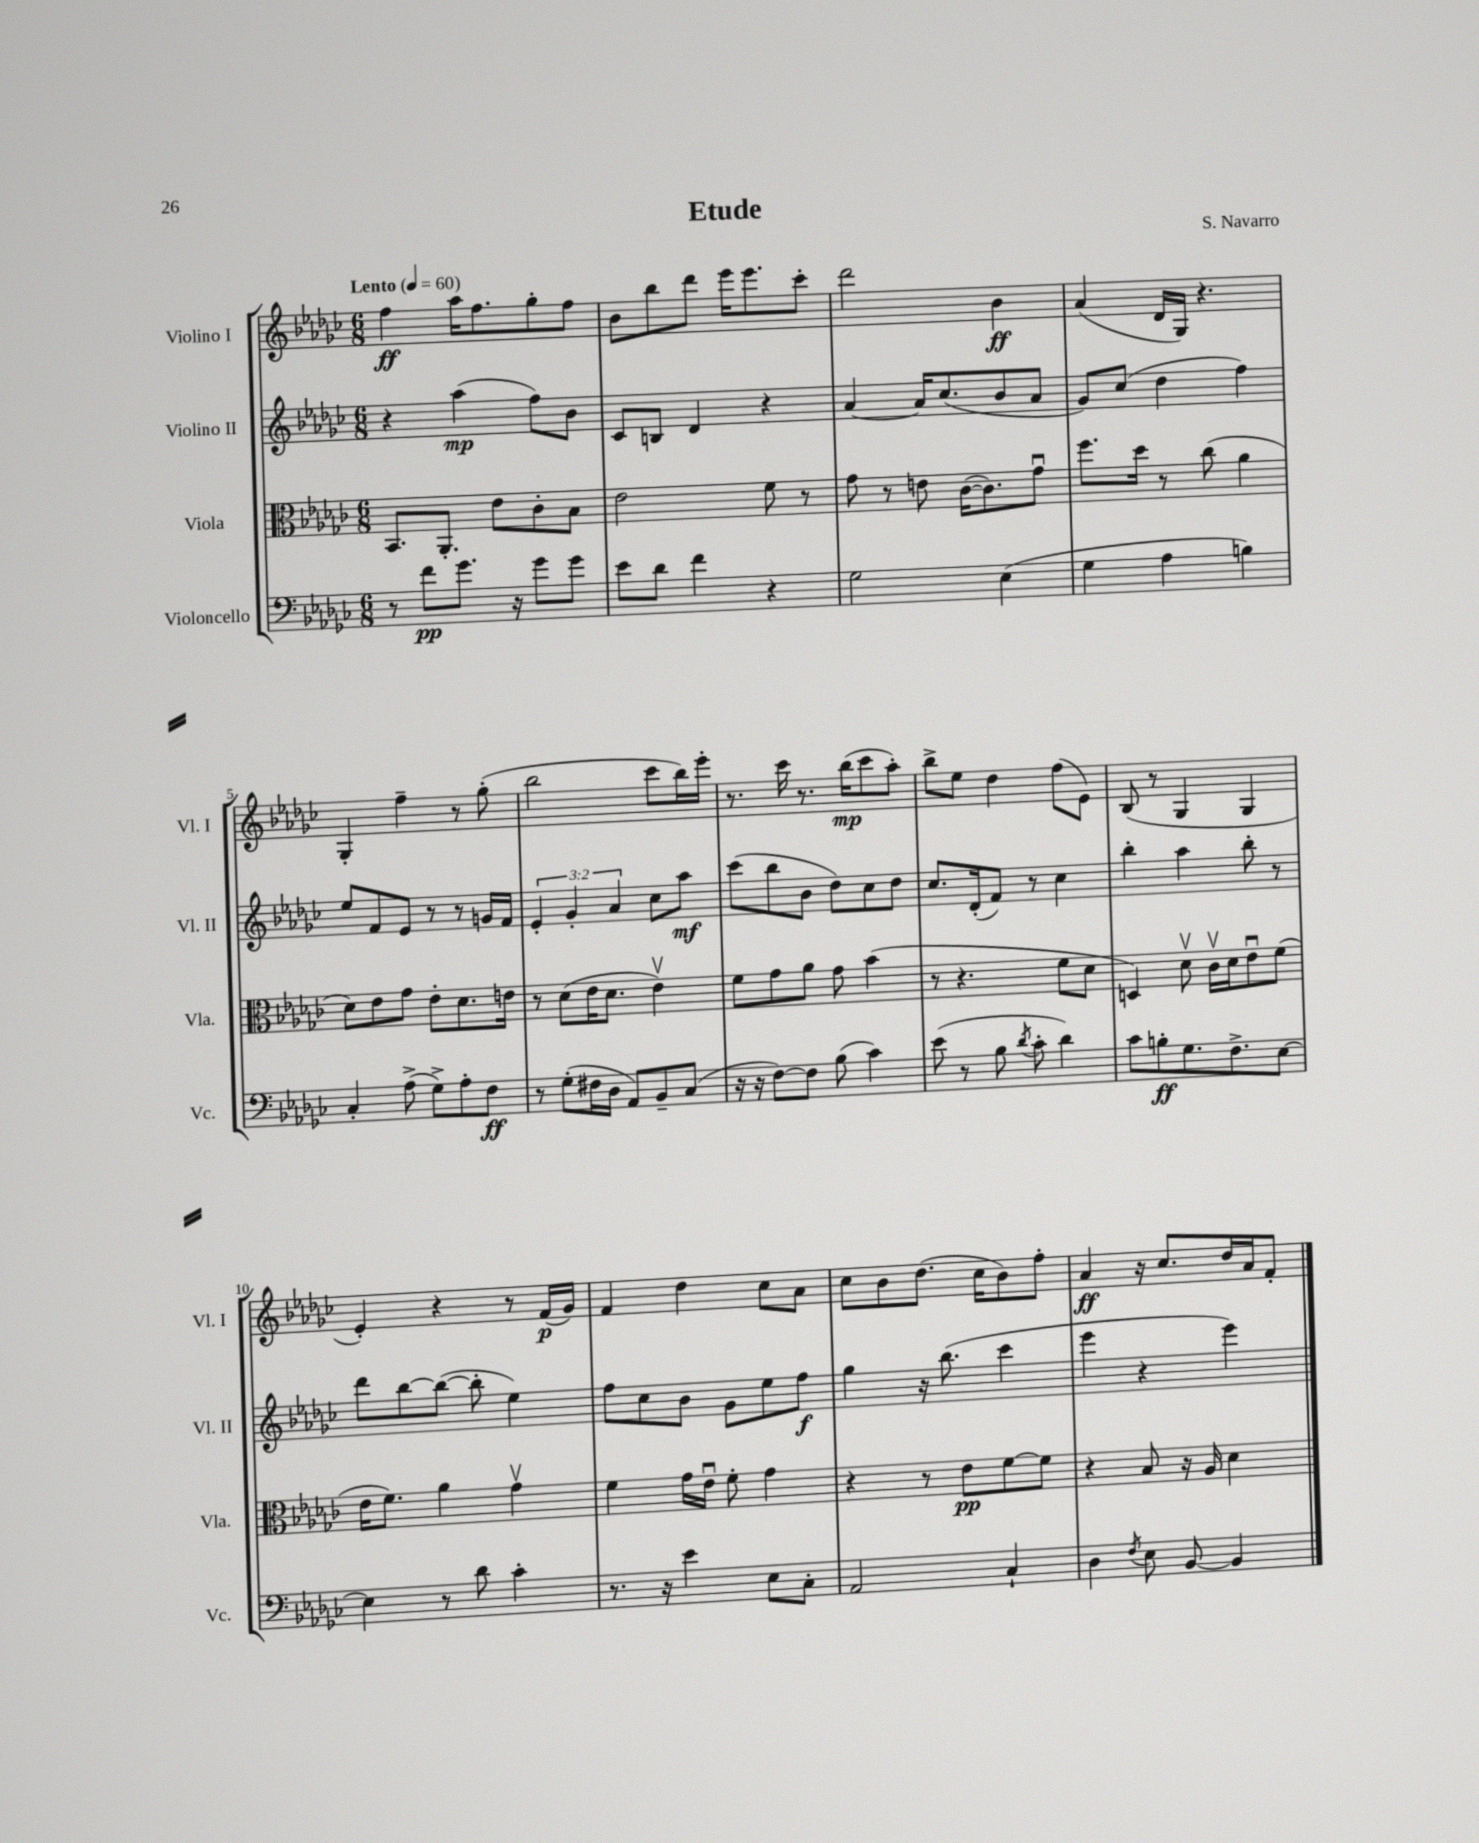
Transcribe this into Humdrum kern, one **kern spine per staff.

**kern	**dynam	**kern	**dynam	**kern	**dynam	**kern	**dynam
*part4	*part4	*part3	*part3	*part2	*part2	*part1	*part1
*staff4	*staff4	*staff3	*staff3	*staff2	*staff2	*staff1	*staff1
*I"Violoncello	*	*I"Viola	*	*I"Violino II	*	*I"Violino I	*
*I'Vc.	*	*I'Vla.	*	*I'Vl. II	*	*I'Vl. I	*
*clefF4	*	*clefC3	*	*clefG2	*	*clefG2	*
*k[b-e-a-d-g-c-]	*	*k[b-e-a-d-g-c-]	*	*k[b-e-a-d-g-c-]	*	*k[b-e-a-d-g-c-]	*
*M6/8	*	*M6/8	*	*M6/8	*	*M6/8	*
*MM60	*	*MM60	*	*MM60	*	*MM60	*
=1	=1	=1	=1	=1	=1	=1	=1
!	!	!	!	!	!	!LO:TX:a:B:t=Lento	!
8r	.	8.BB-/L	.	4r	.	4ff\	ff
8f\L	pp	.	.	.	.	.	.
.	.	8.AA-'/J	.	.	.	.	.
8.g-\J	.	.	.	(4aa-\	mp	16aa-\KL	.
.	.	.	.	.	.	8.ff\	.
.	.	8e-\L	.	.	.	.	.
16r	.	.	.	.	.	.	.
8g-\L	.	8c-'\	.	8ff\L)	.	8gg-'\	.
8g-\J	.	8B-\J	.	8b-\J	.	8ff\J	.
=2	=2	=2	=2	=2	=2	=2	=2
8e-\L	.	2e-\	.	8c-/L	.	8b-\L	.
8d-\J	.	.	.	8Bn/J	.	8bb-\	.
4f\	.	.	.	4d-/	.	8ddd-\J	.
.	.	.	.	.	.	16eee-\KL	.
.	.	.	.	.	.	8.eee-\	.
4r	.	8f\	.	4r	.	.	.
.	.	8r	.	.	.	8ccc-'\J	.
=3	=3	=3	=3	=3	=3	=3	=3
2G-\	.	8g-\	.	[4a-/	.	2ddd-\	.
.	.	8r	.	.	.	.	.
.	.	8en\	.	16a-/KL]	.	.	.
.	.	.	.	(8.cc-/	.	.	.
.	.	([16c-\KL	.	.	.	.	.
.	.	8.c-\])	.	.	.	.	.
(4E-\	.	.	.	8b-/	.	4b-\	ff
.	.	8g-u\J	.	8a-/J	.	.	.
=4	=4	=4	=4	=4	=4	=4	=4
4G-\	.	8.ff\L	.	8g-/L)	.	(4a-/	.
.	.	.	.	(8cc-/J	.	.	.
.	.	16dd-\Jk	.	.	.	.	.
4A-\	.	8r	.	4dd-\	.	16d-/LL	.
.	.	.	.	.	.	16G-/JJ)	.
.	.	(8cc-\	.	.	.	4.r	.
4Bn\)	.	4a-\	.	4ff\)	.	.	.
!!LO:LB:g=z
=5	=5	=5	=5	=5	=5	=5	=5
4C-'/	.	8d-\L)	.	8ee-/L	.	4G-'/	.
.	.	8e-\	.	8f/	.	.	.
(8A-^\	.	8g-\J	.	8e-/J	.	4ff~\	.
8G-^\L)	.	8e-'\L	.	8r	.	.	.
8A-'\	.	8.d-\	.	8r	.	8r	.
8F\J	ff	.	.	16gn/LL	.	(8gg-'\	.
.	.	16en\Jk	.	16f/JJ	.	.	.
=6	=6	=6	=6	=6	=6	=6	=6
8r	.	8r	.	6e-'/	.	2bb-\	.
(8G-'\L	.	(8d-\L	.	.	.	.	.
.	.	.	.	6g-'/	.	.	.
16F#X\L	.	16e-\K	.	.	.	.	.
16D-\JJ	.	8.d-\J	.	.	.	.	.
.	.	.	.	6a-/	.	.	.
8AA-/L)	.	.	.	.	.	.	.
8BB-~/	.	4e-v\)	.	8cc-\L	.	8ccc-\L	.
(8C-/J	.	.	.	8aa-\J	mf	16bb-\L)	.
.	.	.	.	.	.	16eee-'\JJ	.
=7	=7	=7	=7	=7	=7	=7	=7
16r	.	8f\L	.	(8ccc-\L	.	8.r	.
16r	.	.	.	.	.	.	.
[8F\L)	.	8g-\	.	8bb-\	.	.	.
.	.	.	.	.	.	16ccc-\	.
8F\J]	.	8a-\J	.	8b-\J	.	8.r	.
(8B-\	.	8g-\	.	8dd-\L)	.	.	.
.	.	.	.	.	.	(16bb-\KL	mp
4c-\)	.	(4b-\	.	8cc-\	.	8ccc-\	.
.	.	.	.	8dd-\J	.	8aa-'\J)	.
=8	=8	=8	=8	=8	=8	=8	=8
(8e-\	.	8r	.	8.cc-/L	.	8bb-^\L	.
8r	.	4.r	.	.	.	8ee-\J	.
.	.	.	.	(16d-'/k	.	.	.
8B-\	.	.	.	8f/J)	.	4dd-\	.
8qd-/	.	.	.	.	.	.	.
8c-'\	.	.	.	8r	.	.	.
4d-\)	.	8f\L	.	4cc-\	.	(8ff\L	.
.	.	8d-\J	.	.	.	8e-\J)	.
=9	=9	=9	=9	=9	=9	=9	=9
8c-\L	.	4Dn/)	.	4bb-'\	.	(8B-/	.
8Bn'\	ff	.	.	.	.	8r	.
8.G-\	.	8d-v\	.	4aa-\	.	4G-/	.
.	.	16c-v\LL	.	.	.	.	.
8.F^\	.	16d-\J	.	.	.	.	.
.	.	8e-u\	.	8bb-'\	.	4G-/	.
[8E-\J	.	(8f\J	.	8r	.	.	.
!!LO:LB:g=z
=10	=10	=10	=10	=10	=10	=10	=10
4E-\]	.	16e-\KL	.	8ddd-\L	.	4e-'/)	.
.	.	8.f\J)	.	.	.	.	.
.	.	.	.	[8bb-\	.	.	.
8r	.	4a-\	.	(8bb-\J_	.	4r	.
8d-\	.	.	.	8bb-'\]	.	.	.
4c-'\	.	4g-v\	.	4ee-\)	.	8r	.
.	.	.	.	.	.	(16f/LL	p
.	.	.	.	.	.	16g-/JJ)	.
=11	=11	=11	=11	=11	=11	=11	=11
8.r	.	4f\	.	8ff\L	.	4f/	.
.	.	.	.	8cc-\	.	.	.
16r	.	.	.	.	.	.	.
4e-\	.	16g-\LL	.	8b-\J	.	4dd-\	.
.	.	16e-u\JJ	.	.	.	.	.
.	.	8f'\	.	8g-\L	.	.	.
8E-\L	.	4g-\	.	8ee-\	.	8cc-\L	.
8C-'\J	.	.	.	8ff\J	f	8a-\J	.
=12	=12	=12	=12	=12	=12	=12	=12
2AA-/	.	4r	.	4gg-\	.	8cc-\L	.
.	.	.	.	.	.	8b-\	.
.	.	8r	.	16r	.	(8.dd-\J	.
.	.	.	.	(8.bb-\	.	.	.
.	.	8e-\L	pp	.	.	.	.
.	.	.	.	.	.	16cc-\KL	.
4C-`/	.	[8f\	.	4ccc-\	.	8b-\)	.
.	.	8f\J]	.	.	.	8ff'\J	.
=13	=13	=13	=13	=13	=13	=13	=13
4D-\	.	4r	.	4eee-\	.	4a-/	ff
8qF/	.	.	.	.	.	.	.
8E-\	.	8B-/	.	4r	.	16r	.
.	.	.	.	.	.	8.cc-/L	.
[8BB-/	.	16r	.	.	.	.	.
.	.	16A-/	.	.	.	.	.
4BB-/]	.	4d-\	.	4eee-\)	.	16dd-/L	.
.	.	.	.	.	.	16a-/J	.
.	.	.	.	.	.	8f'/J	.
==	==	==	==	==	==	==	==
*-	*-	*-	*-	*-	*-	*-	*-
